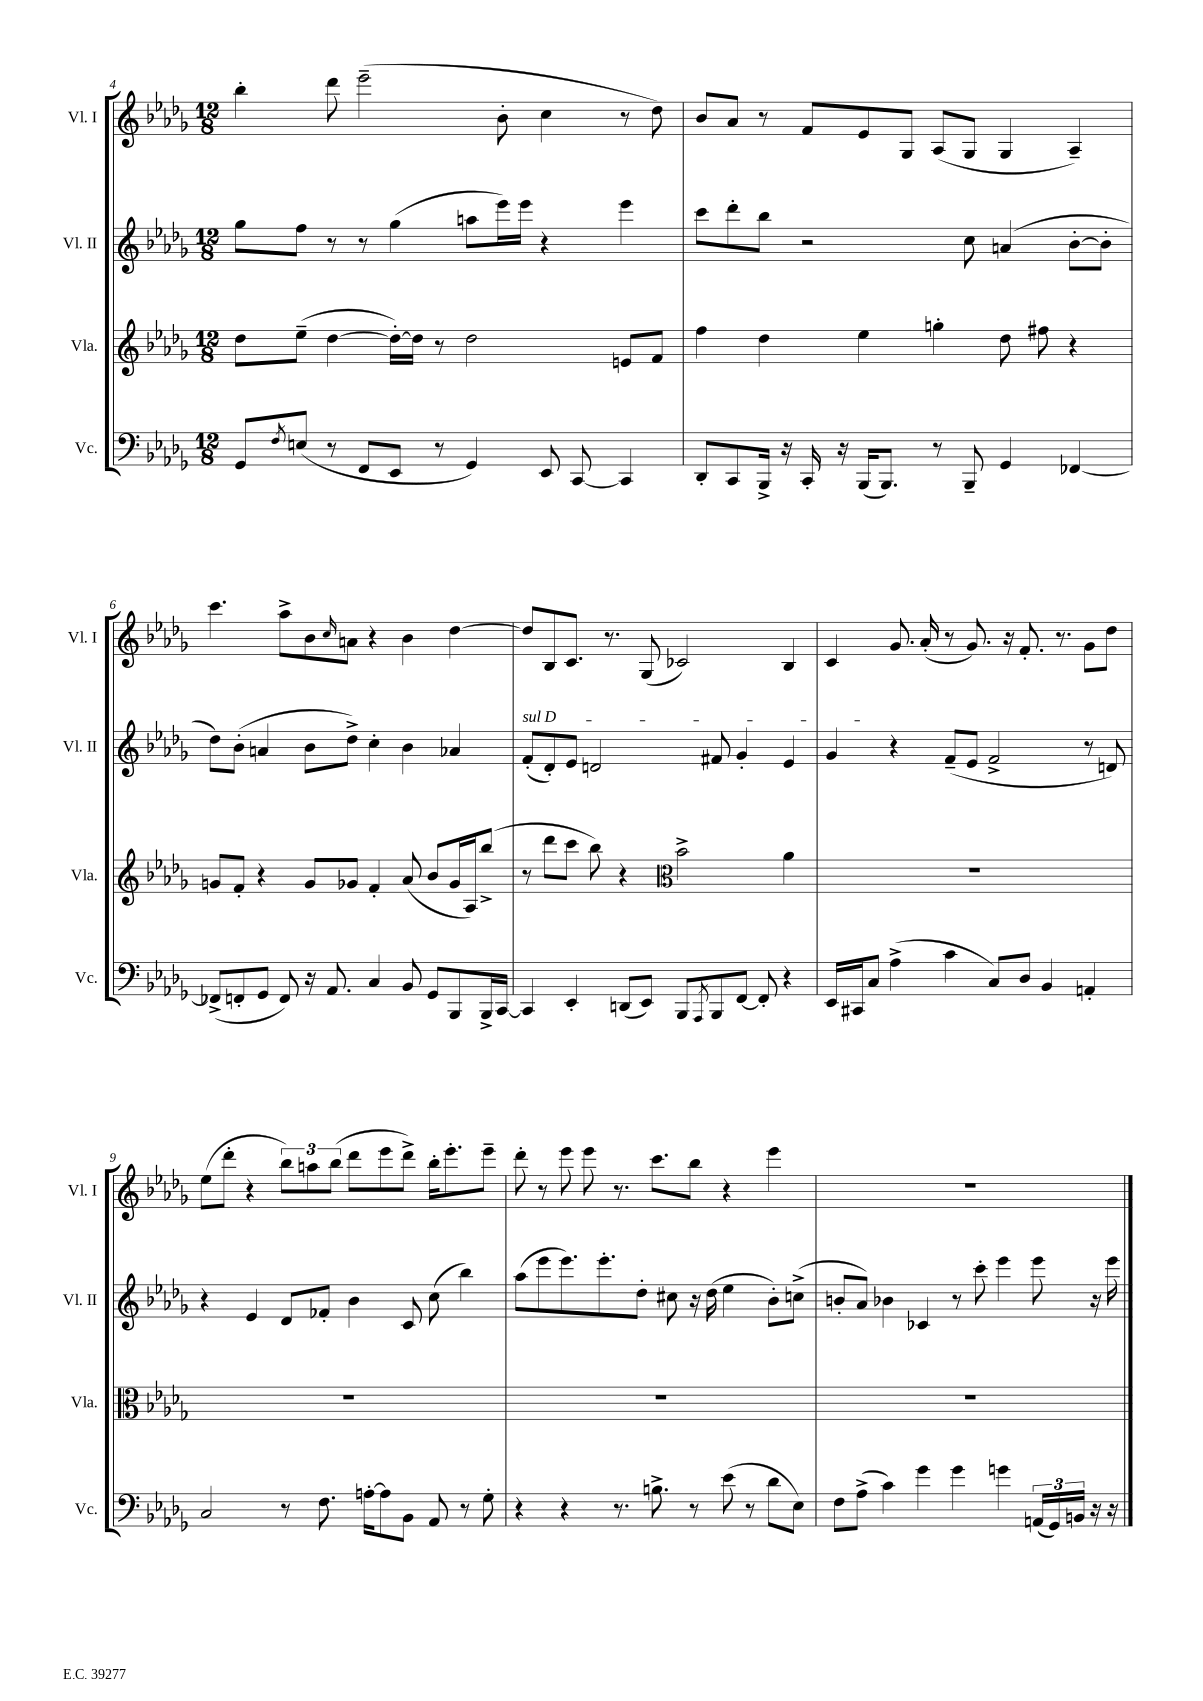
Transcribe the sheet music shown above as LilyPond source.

<<
\new StaffGroup <<
\new Staff = "s0" \with { instrumentName = "Vl. I" shortInstrumentName = "Vl. I" } {
    \clef treble \key des \major \numericTimeSignature \time 12/8
    bes''4-. des'''8 ees'''2--( bes'8-. c''4 r8 des''8) |
    bes'8 aes'8 r8 f'8 ees'8 ges8 aes8( ges8 ges4 aes4--) |
    c'''4. aes''8-> bes'8 \grace { c''16 } a'8 r4 bes'4 des''4~ |
    des''8 bes8 c'8. r8. ges8( ces'2) bes4 |
    c'4 ges'8. aes'16-.( r8 ges'8.) r16 f'8.-. r8. ges'8 des''8 |
    ees''8( des'''8-. r4 \tuplet 3/2 { bes''8) a''8 bes''8( } des'''8 ees'''8 des'''8->) bes''16-. ees'''8.-. ees'''8-- |
    des'''8-. r8 ees'''8 ees'''8 r8. c'''8. bes''8 r4 ees'''4 |
    R1. \bar "|." |
}
\new Staff = "s1" \with { instrumentName = "Vl. II" shortInstrumentName = "Vl. II" } {
    \clef treble \key des \major \numericTimeSignature \time 12/8
    ges''8 f''8 r8 r8 ges''4( a''8 ees'''16) ees'''16 r4 ees'''4 |
    c'''8 des'''8-. bes''8 r2 c''8 a'4( bes'8~-. bes'8-. |
    des''8) bes'8-.( a'4 bes'8 des''8->) c''4-. bes'4 aes'4 |
    \once \override TextSpanner.bound-details.left.text = \markup { \italic "sul D" } f'8-.\startTextSpan( des'8-.) ees'8 d'2 fis'8 ges'4-. ees'4 |
    ges'4\stopTextSpan r4 f'8--( ees'8 f'2-> r8 d'8) |
    r4 ees'4 des'8 fes'8-. bes'4 c'8 c''8( bes''4) |
    aes''8( ees'''8 ees'''8.) ees'''8.-. des''8-. cis''8 r16 des''16( ees''4 bes'8-.) c''8->( |
    b'8-. aes'8) bes'4 ces'4 r8 c'''8-. ees'''4 ees'''8 r16 ees'''16 \bar "|." |
}
\new Staff = "s2" \with { instrumentName = "Vla." shortInstrumentName = "Vla." } {
    \clef treble \key des \major \numericTimeSignature \time 12/8
    des''8 ees''8--( des''4~ des''16~-.) des''16 r8 des''2 e'8 f'8 |
    f''4 des''4 ees''4 g''4-. des''8 fis''8 r4 |
    g'8 f'8-. r4 g'8 ges'8 f'4-. aes'8( bes'8 ges'16 aes16) bes''8->( |
    r8 des'''8 c'''8 bes''8) r4 \clef alto bes'2-> aes'4 |
    R1. |
    R1. |
    R1. |
    R1. \bar "|." |
}
\new Staff = "s3" \with { instrumentName = "Vc." shortInstrumentName = "Vc." } {
    \clef bass \key des \major \numericTimeSignature \time 12/8
    ges,8 \acciaccatura { f8 } e8( r8 f,8 ees,8 r8 ges,4) ees,8 c,8~ c,4 |
    des,8-. c,8 bes,,16-> r16 c,16-. r16 bes,,16( bes,,8.) r8 bes,,8-- ges,4 fes,4~ |
    fes,8->( f,8-. ges,8 f,8) r16 aes,8. c4 bes,8 ges,8 bes,,8 bes,,16-> c,16~ |
    c,4 ees,4-. d,8( ees,8) bes,,8 \acciaccatura { aes,,8 } bes,,8 f,8~ f,8-. r4 |
    ees,16 cis,16 c8 aes4->( c'4 c8) des8 bes,4 a,4-. |
    c2 r8 f8. a16~-. a8 bes,8 aes,8 r8 ges8-. |
    r4 r4 r8. b8.-> r8 ees'8( r8 des'8 ees8) |
    f8 aes8->( c'4) ges'4 ges'4 g'4 \tuplet 3/2 { a,16( ges,16) b,16 } r16 r16 \bar "|." |
}
>>
>>
\layout { \context { \Score currentBarNumber = #4 } }
